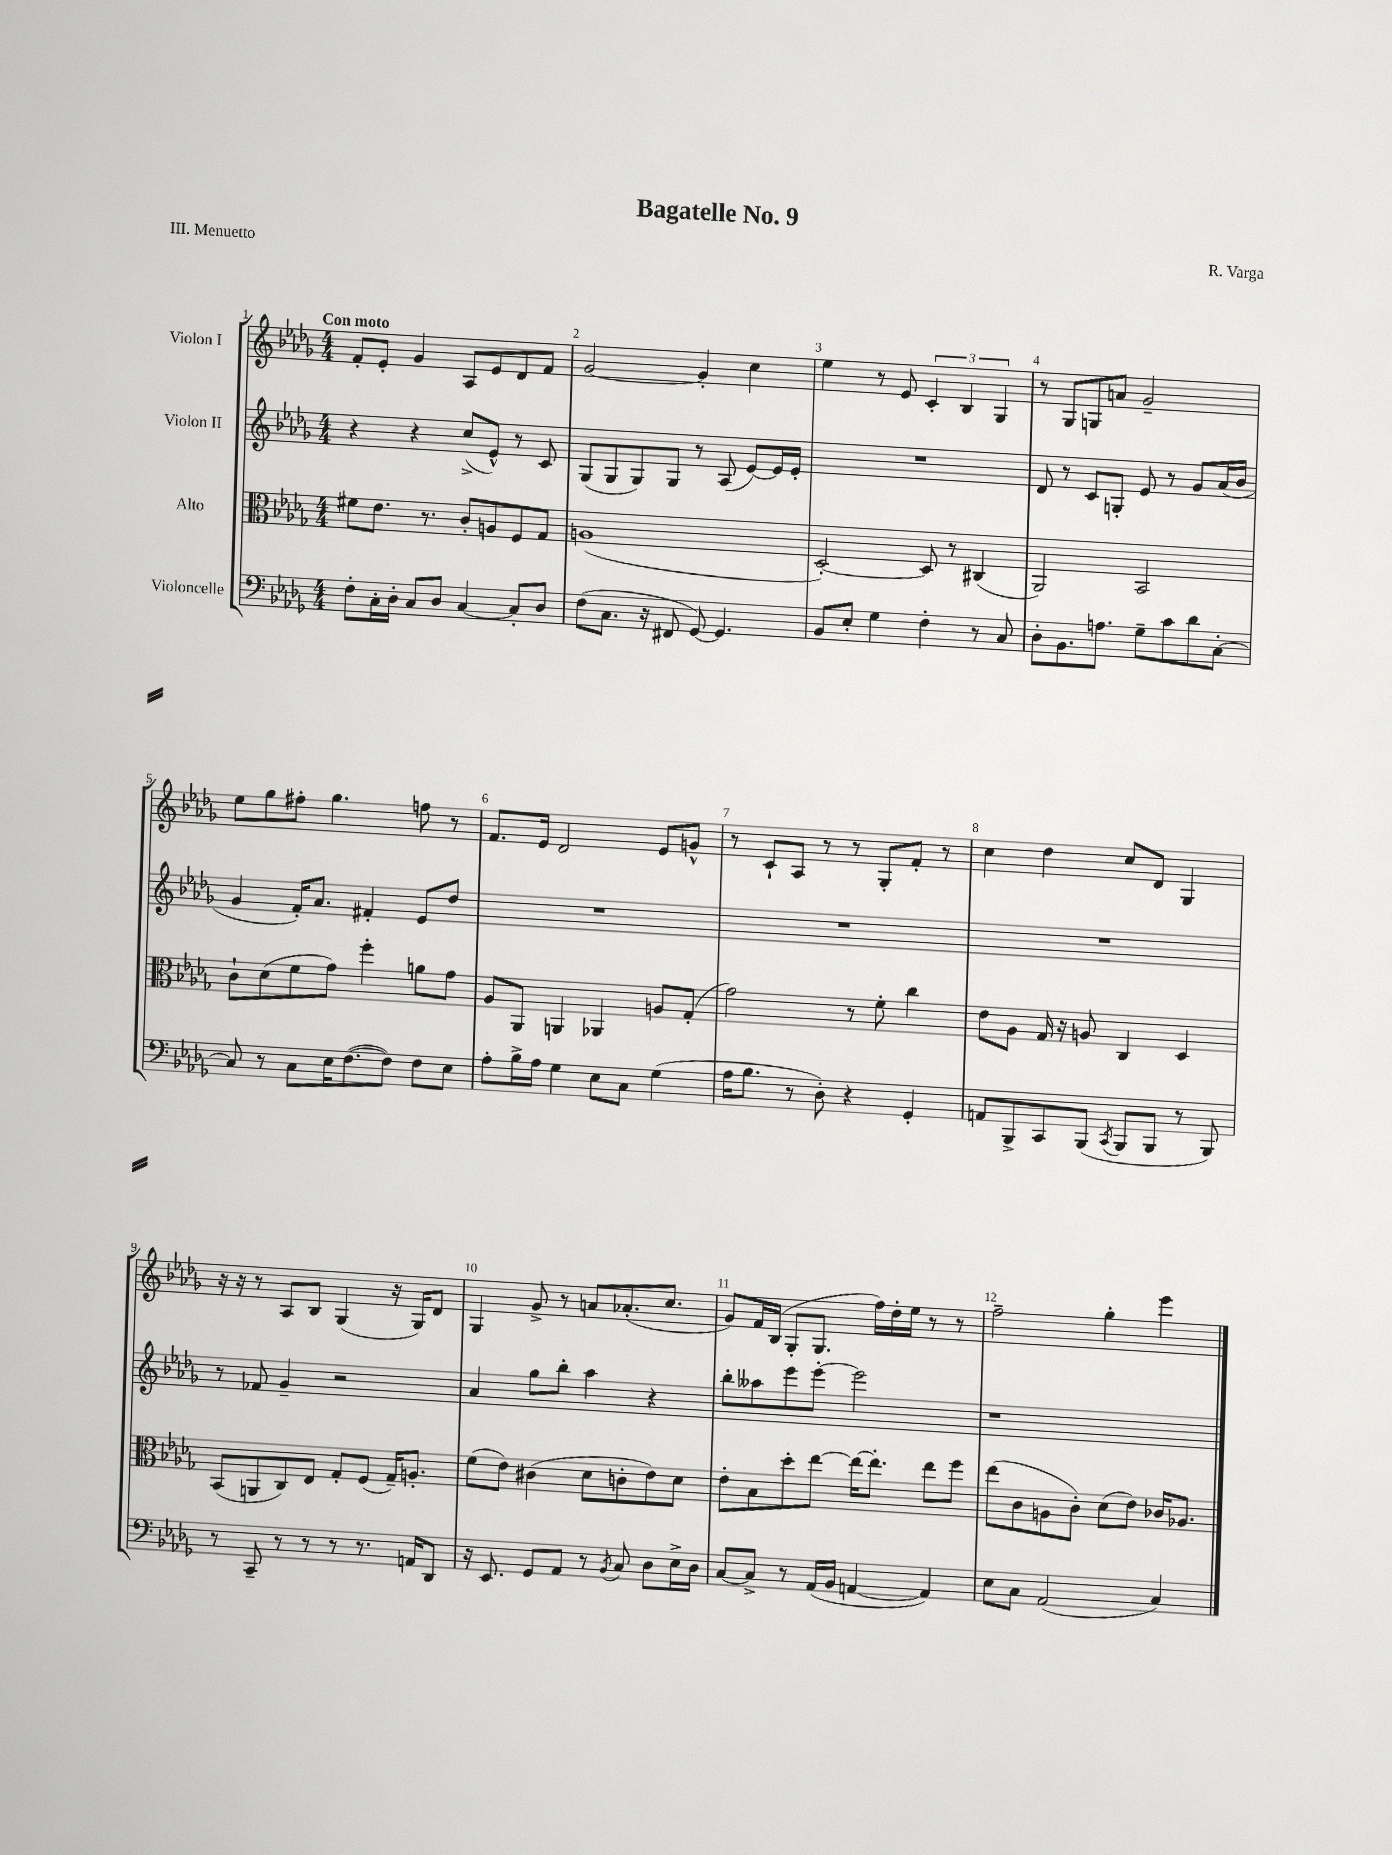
\header { title = "Bagatelle No. 9" composer = "R. Varga" piece = "III. Menuetto" }
<<
\new StaffGroup <<
\new Staff = "s0" \with { instrumentName = "Violon I" } {
    \clef treble \key des \major \numericTimeSignature \time 4/4 \tempo "Con moto"
    f'8-. ees'8-. ges'4 aes8 ees'8 des'8 f'8 |
    ges'2~ ges'4-. c''4 |
    ees''4 r8 ees'8 \tuplet 3/2 { c'4-. bes4 ges4 } |
    r8 ges8 g8 a'8 ges'2-- |
    ees''8 ges''8 fis''8-. ges''4. f''8 r8 |
    f'8. ees'16 des'2 ees'8 g'8-^ |
    r8 c'8-! aes8 r8 r8 ges8-. f'8-. r8 |
    c''4 des''4 c''8 des'8 ges4 |
    r16 r16 r8 aes8 bes8 ges4( r16 ges16) des'8 |
    ges4 ges'8-> r8 a'8 aes'8.-.( c''8. |
    ges'8) f'16 bes16( ges8-. ges8. f''16) des''16-. ees''16 r8 r8 |
    f''2-- ges''4-. ees'''4 \bar "|." |
}
\new Staff = "s1" \with { instrumentName = "Violon II" } {
    \clef treble \key des \major \numericTimeSignature \time 4/4
    r4 r4 c''8->( ees'8-^) r8 c'8 |
    ges8( ges8 ges8) ges8 r8 aes8( ees'8~) ees'16 ees'16-. |
    R1 |
    des'8 r8 c'8 g8-. ees'8 r8 ges'8 aes'16( bes'16 |
    ges'4 f'16-.) aes'8. fis'4-. ees'8 des''8 |
    R1 |
    R1 |
    R1 |
    r8 fes'8 ges'4-- r2 |
    aes'4 ges''8 bes''8-. aes''4 r4 |
    bes''8-. aeses''8 ees'''8 ees'''8~-. ees'''2 |
    r1 \bar "|." |
}
\new Staff = "s2" \with { instrumentName = "Alto" } {
    \clef alto \key des \major \numericTimeSignature \time 4/4
    fis'8 ees'8. r8. c'8-. a8 f8 ges8 |
    a1( |
    des2~-.) des8 r8 cis4( |
    aes,2) bes,2 |
    c'8-! des'8( f'8 ges'8) f''4-. a'8 ges'8 |
    aes8 aes,8 a,4 aes,4 a8 ges8-.( |
    ges'2) r8 f'8-. c''4 |
    ees'8 aes8 ges16 r16 a8 c4 des4 |
    bes,8( a,8 c8) ees8 ges8-. f8( ges16--) a8.-. |
    f'8( ees'8) cis'4( des'8 c'8-. ees'8) des'8 |
    ees'8-. bes8 des''8-. ees''8~ ees''16~ ees''8.-. ees''8 f''8 |
    ees''8( c'8 a8 c'8-.) des'8( ees'8) ces'16 aes8. \bar "|." |
}
\new Staff = "s3" \with { instrumentName = "Violoncelle" } {
    \clef bass \key des \major \numericTimeSignature \time 4/4
    f8-. c16-. des16-. c8 des8 c4~ c8-. des8 |
    f8( c8. r16 fis,8 ges,8~) ges,4. |
    bes,8 ees8-. ges4 f4-. r8 c8 |
    des8-. bes,8. a8. ges8-- c'8 des'8 c8~-. |
    c8 r8 c8 ees16 f8.~( f8) f8 ees8 |
    aes8-. bes16-> aes16 ges4 ees8 c8 ges4( |
    aes16 bes8. r8 des8-.) r4 ges,4-. |
    a,8 bes,,8-> c,8 bes,,8( \acciaccatura { c,8 } bes,,8 bes,,8 r8 bes,,8) |
    r8 c,8-- r8 r8 r8 r8. a,16 des,8 |
    r16 ees,8. ges,8 aes,8 r8 \acciaccatura { bes,8 } c8 des8 ees16-> des16 |
    c8~ c8-> r8 aes,16( bes,16 a,4~ a,4) |
    ees8 c8 aes,2( c4) \bar "|." |
}
>>
>>
\layout { \context { \Score \override BarNumber.break-visibility = ##(#f #t #t) barNumberVisibility = #all-bar-numbers-visible } }
